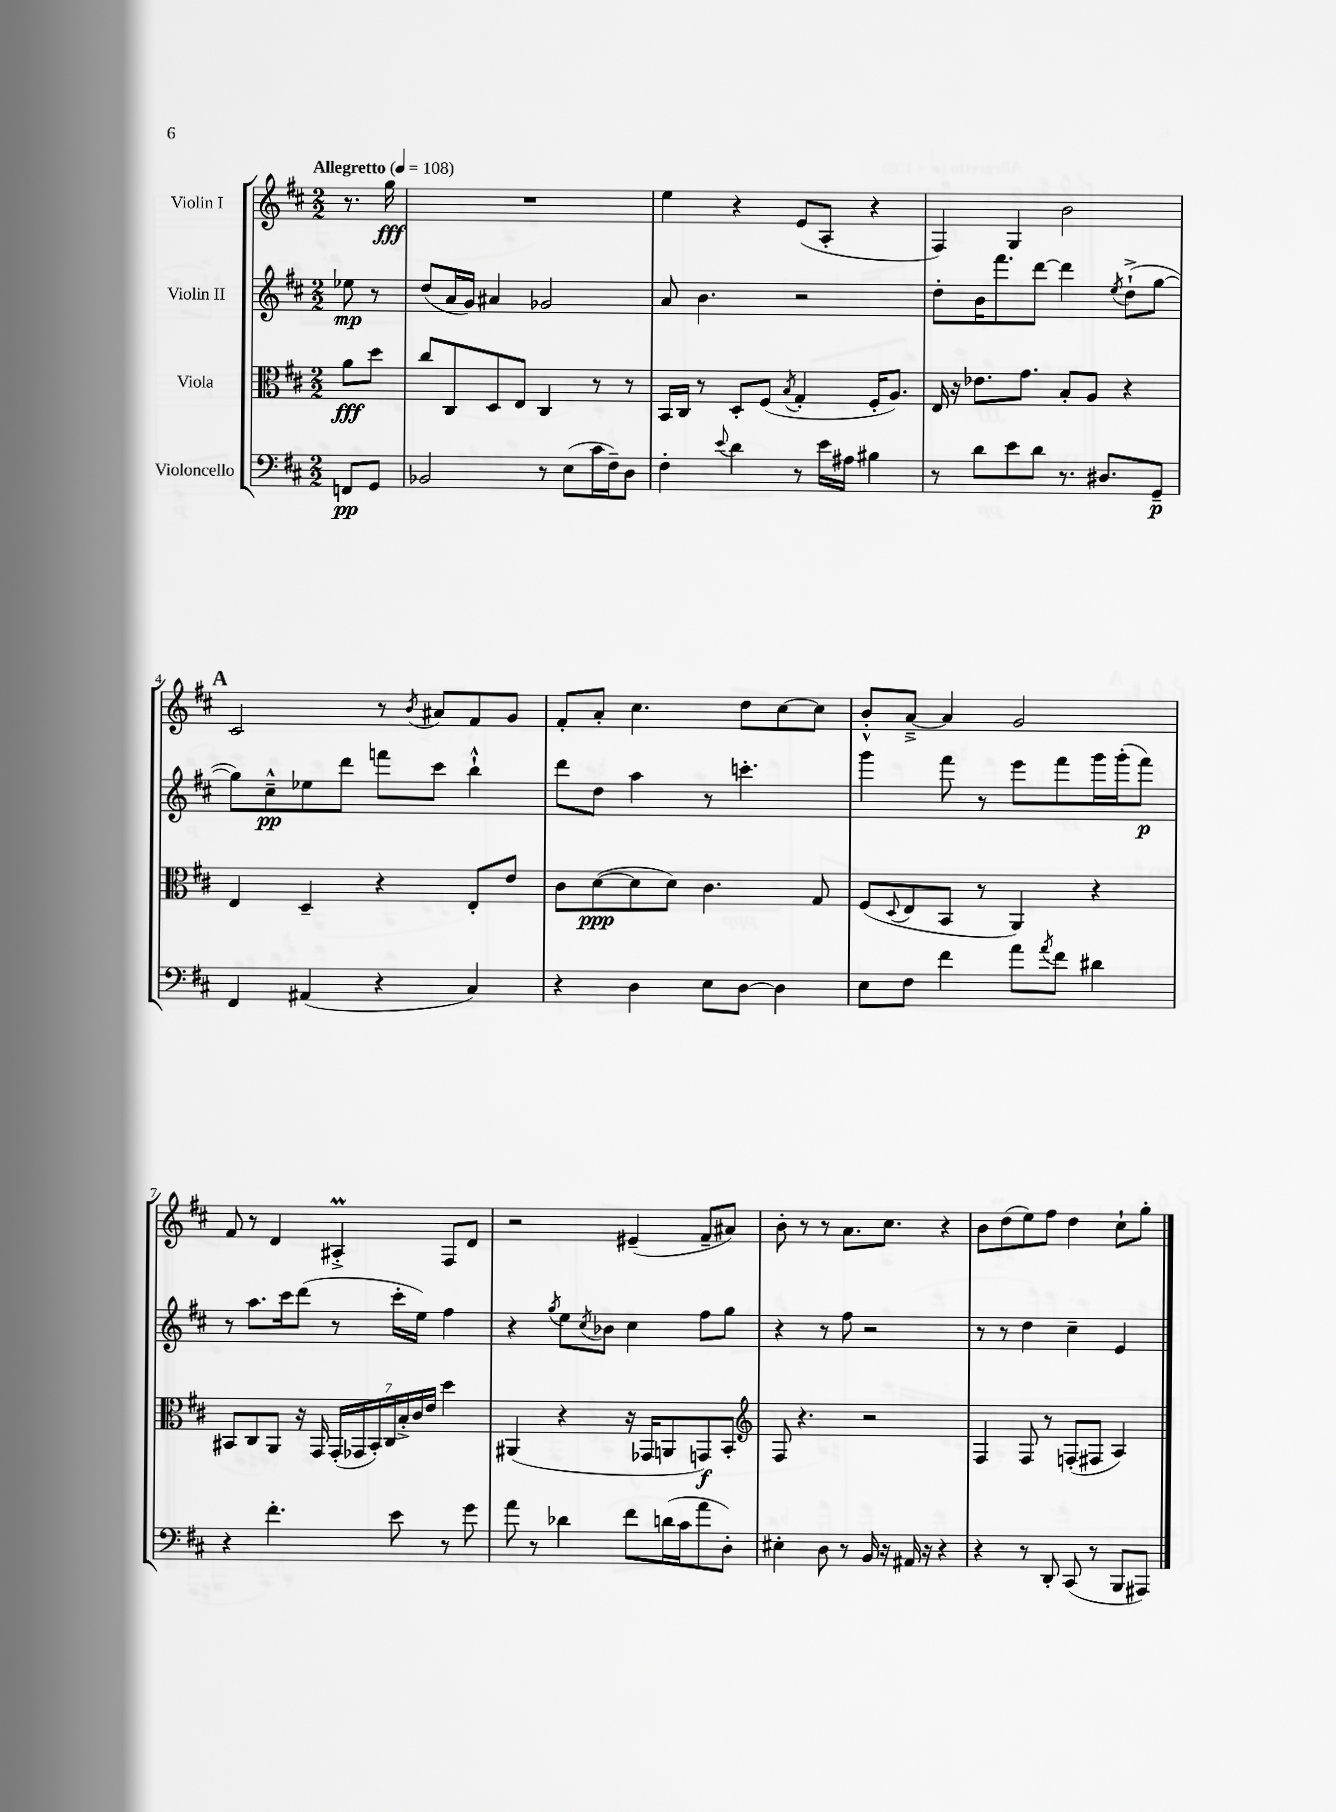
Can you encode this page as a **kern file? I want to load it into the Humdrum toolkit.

**kern	**dynam	**kern	**dynam	**kern	**dynam	**kern	**dynam
*part4	*part4	*part3	*part3	*part2	*part2	*part1	*part1
*staff4	*staff4	*staff3	*staff3	*staff2	*staff2	*staff1	*staff1
*I"Violoncello	*	*I"Viola	*	*I"Violin II	*	*I"Violin I	*
*clefF4	*	*clefC3	*	*clefG2	*	*clefG2	*
*k[f#c#]	*	*k[f#c#]	*	*k[f#c#]	*	*k[f#c#]	*
*M2/2	*	*M2/2	*	*M2/2	*	*M2/2	*
*MM108	*	*MM108	*	*MM108	*	*MM108	*
=	=	=	=	=	=	=	=
!	!	!	!	!	!	!LO:TX:a:B:t=Allegretto	!
8FFn/L	pp	8a\L	fff	8ee-X\	mp	8.r	.
8GG/J	.	8dd\J	.	8r	.	.	.
.	.	.	.	.	.	16gg\	fff
=1	=1	=1	=1	=1	=1	=1	=1
2BB-X/	.	8cc#/L	.	(8dd/L	.	1r	.
.	.	8C#/	.	16a/L	.	.	.
.	.	.	.	16g/JJ)	.	.	.
.	.	8D/	.	4a#X/	.	.	.
.	.	8E/J	.	.	.	.	.
8r	.	4C#/	.	2g-X/	.	.	.
(8E\L	.	.	.	.	.	.	.
16c#\L	.	8r	.	.	.	.	.
16F#~\J)	.	.	.	.	.	.	.
8D\J	.	8r	.	.	.	.	.
=2	=2	=2	=2	=2	=2	=2	=2
4F#'\	.	16BB/LL	.	8a/	.	4ee\	.
.	.	16C#/JJ	.	.	.	.	.
.	.	8r	.	4.b\	.	.	.
8qqe/	.	.	.	.	.	.	.
4d\	.	8D'/L	.	.	.	4r	.
.	.	(8F#/J	.	.	.	.	.
.	.	8qB/	.	.	.	.	.
8r	.	4G'/	.	2r	.	(8e/L	.
16e\LL	.	.	.	.	.	8A'/J	.
16A#X\JJ	.	.	.	.	.	.	.
4B#X\	.	16F#'/KL	.	.	.	4r	.
.	.	8.A/J)	.	.	.	.	.
=3	=3	=3	=3	=3	=3	=3	=3
8r	.	16E/	.	8dd'\L	.	4F#/)	.
.	.	16r	.	.	.	.	.
8d\L	.	8.e-X\L	.	16b\K	.	.	.
.	.	.	.	8.fff#\	.	.	.
8e\	.	.	.	.	.	4G/	.
.	.	8.g\J	.	.	.	.	.
8d\J	.	.	.	[8ddd\J	.	.	.
8.r	.	8B'/L	.	4ddd\]	.	2b\	.
.	.	8A/J	.	.	.	.	.
8.D#X/L	.	.	.	.	.	.	.
.	.	.	.	8qee/	.	.	.
.	.	4r	.	(8dd`^\L	.	.	.
8GG~/J	p	.	.	[8gg\J	.	.	.
!!LO:LB:g=z
!!LO:REH:place=s1:t=A
=4	=4	=4	=4	=4	=4	=4	=4
4FF#/	.	4E/	.	8gg\L])	.	2c#/	.
.	.	.	.	8cc#~^^\	pp	.	.
(4AA#X/	.	4D~/	.	8ee-X\	.	.	.
.	.	.	.	8ddd\J	.	.	.
4r	.	4r	.	8fffn\L	.	8r	.
.	.	.	.	.	.	8qb/	.
.	.	.	.	8ccc#\J	.	8a#X/L	.
4C#/)	.	8E'/L	.	4bb`^^\	.	8f#/	.
.	.	8e/J	.	.	.	8g/J	.
=5	=5	=5	=5	=5	=5	=5	=5
4r	.	8c#\L	.	8ddd\L	.	8f#'/L	.
.	.	([8d\	ppp	8dd\J	.	8a'/J	.
4D\	.	8d\]	.	4aa\	.	4.cc#\	.
.	.	8d\J)	.	.	.	.	.
8E\L	.	4.c#\	.	8r	.	.	.
[8D\J	.	.	.	4.cccn'\	.	8dd\L	.
4D\]	.	.	.	.	.	[8cc#\	.
.	.	8G/	.	.	.	8cc#\J]	.
=6	=6	=6	=6	=6	=6	=6	=6
8E\L	.	(8F#/L	.	4ggg\	.	8b'^^/L	.
.	.	8qqD/	.	.	.	.	.
8F#\J	.	8E/	.	.	.	[8a~^/J	.
4f#\	.	8BB/J	.	8fff#\	.	4a/]	.
.	.	8r	.	8r	.	.	.
8a\L	.	4AA/)	.	8eee\L	.	2g/	.
8qa/	.	.	.	.	.	.	.
8f#\J	.	.	.	8fff#\	.	.	.
4d#X\	.	4r	.	16ggg\L	.	.	.
.	.	.	.	(16ggg'\J	.	.	.
.	.	.	.	8fff#\J)	p	.	.
!!LO:LB:g=z
=7	=7	=7	=7	=7	=7	=7	=7
4r	.	8BB#X/L	.	8r	.	8f#/	.
.	.	8C#/	.	8.aa\L	.	8r	.
4.f#'\	.	8AA/J	.	.	.	4d/	.
.	.	.	.	16ccc#\k	.	.	.
.	.	16r	.	(8ddd\J	.	.	.
.	.	16GG/	.	.	.	.	.
.	.	(28GG'/LL	.	8r	.	4A#Xm'^/	.
.	.	28GG-X/	.	.	.	.	.
.	.	28BB#'/)	.	.	.	.	.
.	.	28C#/	.	.	.	.	.
8e\	.	.	.	16ccc#'\LL	.	.	.
.	.	28B'^/	.	.	.	.	.
.	.	28c#/	.	.	.	.	.
.	.	.	.	16ee\JJ)	.	.	.
.	.	28e/JJ	.	.	.	.	.
8r	.	4dd\	.	4ff#\	.	8F#/L	.
8g\	.	.	.	.	.	8d/J	.
=8	=8	=8	=8	=8	=8	=8	=8
8a\	.	(4AA#X/	.	4r	.	2r	.
8r	.	.	.	.	.	.	.
.	.	.	.	8qgg/	.	.	.
4d-X\	.	4r	.	8ee\L	.	.	.
.	.	.	.	8qcc#/	.	.	.
.	.	.	.	8b-X\J	.	.	.
8f#\L	.	16r	.	4cc#\	.	(4e#X~/	.
.	.	16GG-X/KL	.	.	.	.	.
(16dn\L	.	8AAn/	.	.	.	.	.
16c#\J	.	.	.	.	.	.	.
8a\	.	8GGn/)	f	8ff#\L	.	8f#~/L	.
8D'\J)	.	8BB'/J	.	8gg\J	.	8a#X/J)	.
=9	=9	=9	=9	=9	=9	=9	=9
*	*	*clefG2	*	*	*	*	*
4E#X'\	.	8F#/	.	4r	.	8b'\	.
.	.	4.r	.	.	.	8r	.
8D\	.	.	.	8r	.	8r	.
8r	.	.	.	8ff#\	.	8.a\L	.
16BB/	.	2r	.	2r	.	.	.
16r	.	.	.	.	.	8.cc#\J	.
16AA#X/	.	.	.	.	.	.	.
16r	.	.	.	.	.	.	.
4r	.	.	.	.	.	4r	.
=10	=10	=10	=10	=10	=10	=10	=10
4r	.	4F#/	.	8r	.	8b\L	.
.	.	.	.	8r	.	(8dd\	.
8r	.	8F#/	.	4dd\	.	8ee\)	.
8DD'/	.	8r	.	.	.	8ff#\J	.
(8CC#/	.	(8Fn'/L	.	4cc#~\	.	4dd\	.
8r	.	8F#X/J	.	.	.	.	.
8BBB/L	.	4A/)	.	4e/	.	8cc#`\L	.
8AAA#X/J)	.	.	.	.	.	8gg'\J	.
==	==	==	==	==	==	==	==
*-	*-	*-	*-	*-	*-	*-	*-
